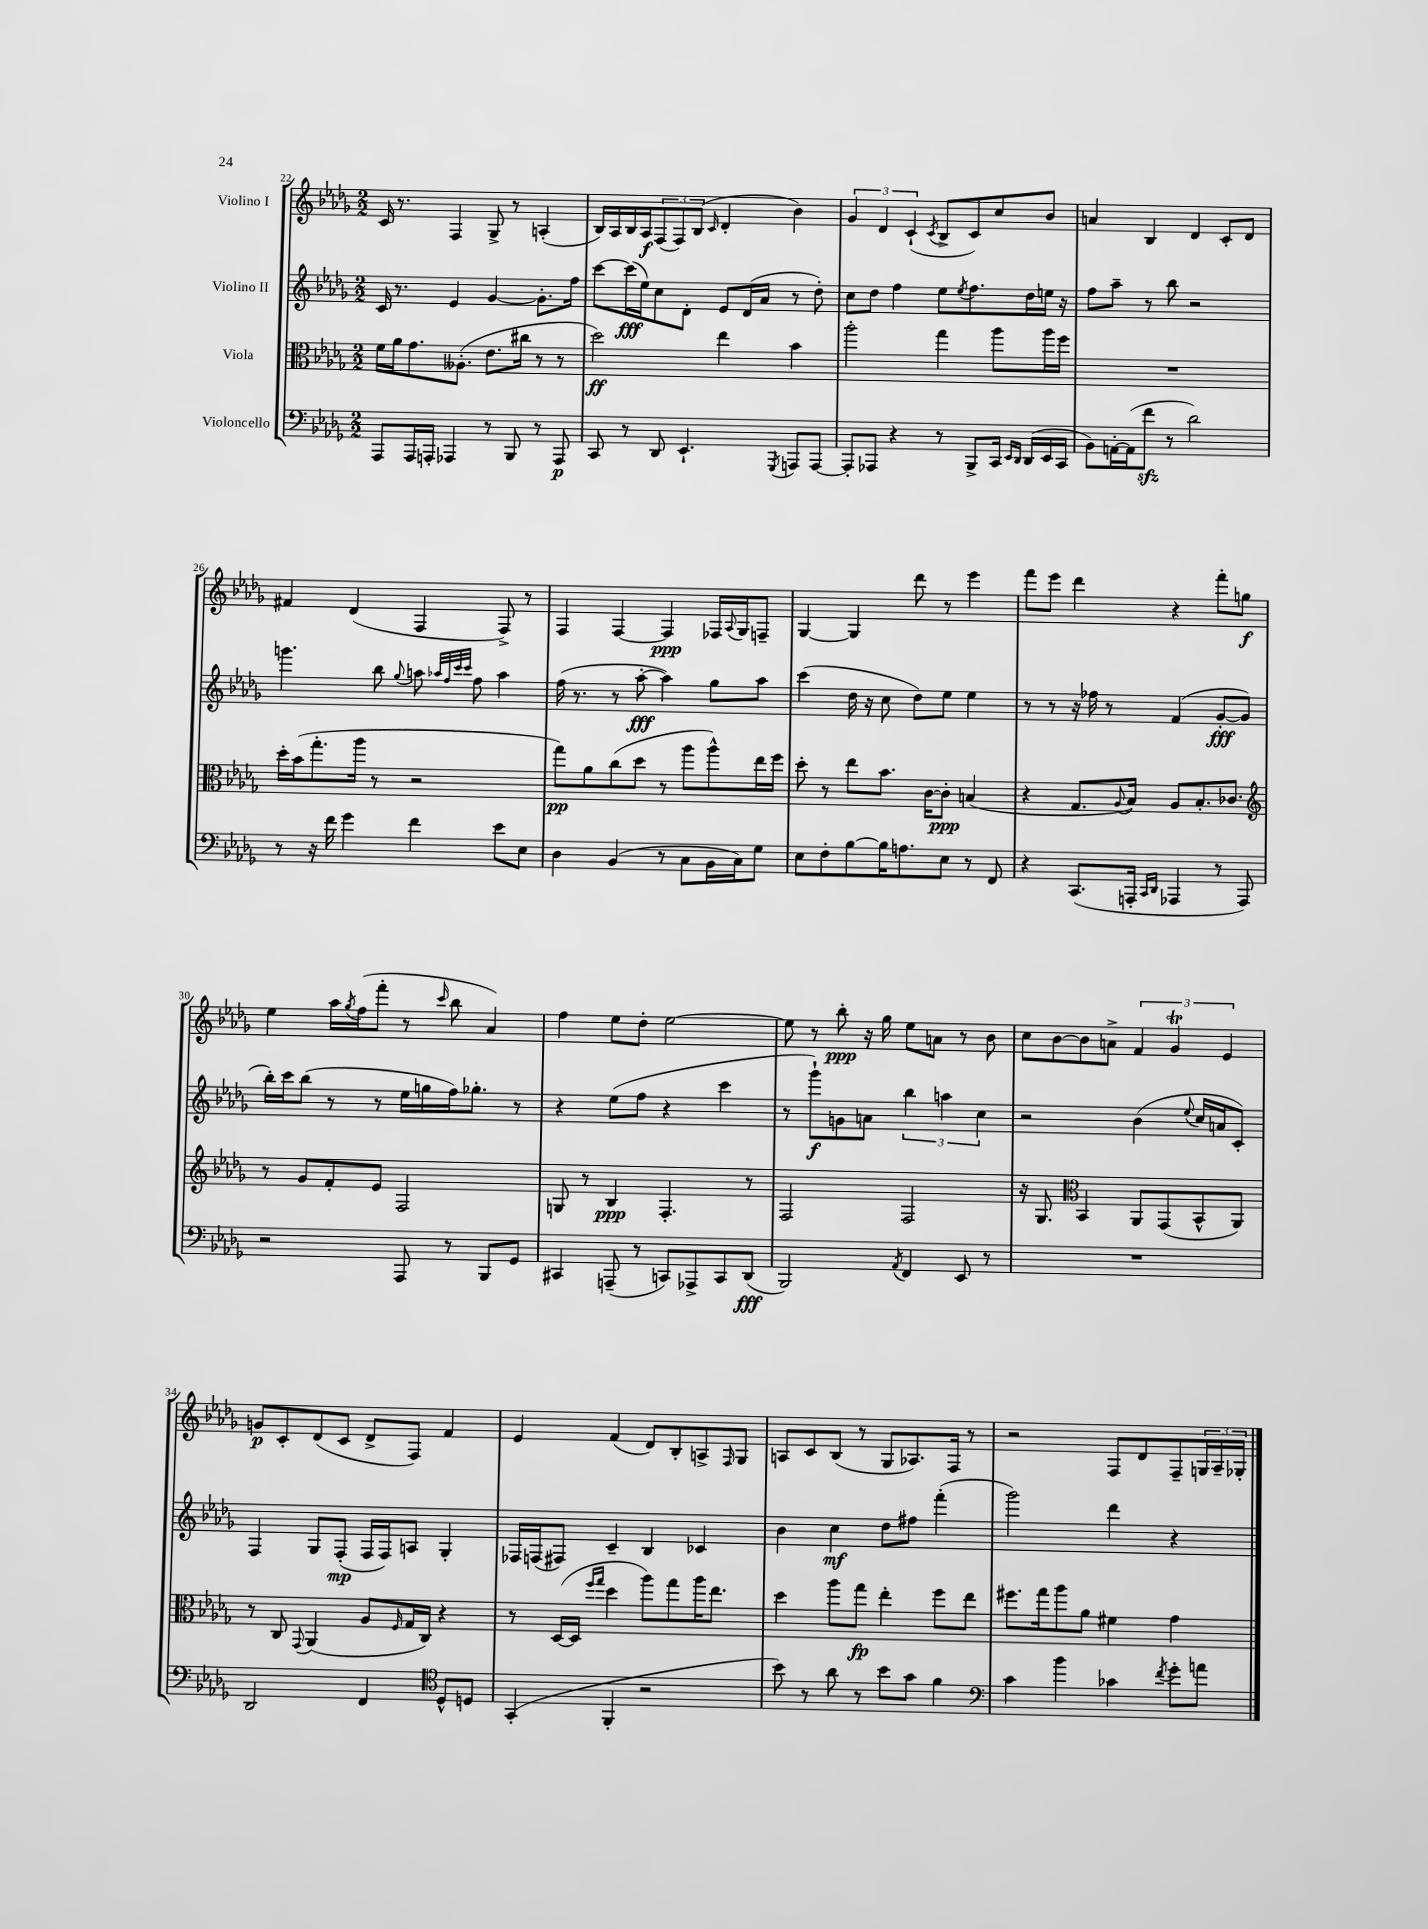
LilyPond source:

<<
\new StaffGroup <<
\new Staff = "s0" \with { instrumentName = "Violino I" } {
    \clef treble \key des \major \numericTimeSignature \time 2/2
    c'16 r8. f4 ges8-> r8 a4-.( |
    bes16) aes16 bes16 aes16\f \tuplet 3/2 { f8( f8) bes8( } \grace { c'16 } des'4-. bes'4) |
    \tuplet 3/2 { ges'4 des'4 c'4-!( } \acciaccatura { c'8 } bes8-> c'8) c''8 bes'8 |
    a'4 bes4 des'4 c'8-. des'8 |
    fis'4 des'4( f4 f8->) r8 |
    f4 f4~ f4\ppp fes16 \appoggiatura { aes8 } ges16 f8-- |
    ges4~ ges4 des'''8 r8 ees'''4 |
    f'''8 ees'''8 des'''4 r4 f'''8-. g''8\f |
    ees''4 aes''16 \acciaccatura { ges''8 } f''16( f'''8-. r8 \grace { c'''16 } bes''8 aes'4) |
    f''4 ees''8 des''8-. ees''2~ |
    ees''8 r8 bes''8-.\ppp r16 ges''16 ees''8 a'8 r8 bes'8 |
    c''8 bes'8~ bes'8 a'8-> \tuplet 3/2 { f'4 ges'4\trill ees'4 } |
    g'8\p c'8-. des'8( c'8 des'8-> f8) f'4 |
    ees'4 f'4( des'8) bes8-. a8-> \grace { f16 } ges8 |
    a8 c'8 bes8( r8 ges8 aes8.) f16 r8 |
    r2 f8 des'8 f8-- \tuplet 3/2 { g16 aes16-- ges16-. } \bar "|." |
}
\new Staff = "s1" \with { instrumentName = "Violino II" } {
    \clef treble \key des \major \numericTimeSignature \time 2/2
    c'16 r8. ees'4 ges'4~ ges'8.-. f''16 |
    c'''8~ c'''16\fff( ees''16) c''8 des'8-. ees'8 des'16( aes'16 r8 des''8-.) |
    c''8 des''8 f''4 ees''8 \acciaccatura { ees''8 } f''8. des''16 e''16 r16 |
    f''8 aes''8-- r8 bes''8 r2 |
    g'''4. bes''8 \appoggiatura { ges''8 } a''8 \grace { aes''32 f''32 c'''32 c'''32 } f''8 aes''4 |
    f''16( r8. r8 aes''8~-.\fff aes''4) ges''8 aes''8 |
    c'''4( des''16 r16 c''8 des''8) ees''8 ees''4 |
    r8 r8 r16 fes''16 r8 f'4( ges'8~-.\fff ges'8 |
    bes''16-.) c'''16 bes''8( r8 r8 ees''16 g''16 f''16) ges''8.-. r8 |
    r4 ees''8( f''8 r4 c'''4 |
    r8 ges'''8-!\f) g'8 a'8 \tuplet 3/2 { bes''4 a''4 c''4 } |
    r2 bes'4( \appoggiatura { ees''8 } c''16 a'16 c'8-.) |
    f4 ges8 f8-.\mp( f16 f16) a8 ges4-. |
    fes16 f16( fis8) c'4-- bes4 ces'4 |
    bes'4 c''4\mf des''8 fis''8 f'''4-.( |
    ges'''2) des'''4 r4 \bar "|." |
}
\new Staff = "s2" \with { instrumentName = "Viola" } {
    \clef alto \key des \major \numericTimeSignature \time 2/2
    f'16 aes'16 ges'8. aeses8.-.( ees'8. cis''16 r8 r8 |
    des''2\ff) ees''4 bes'4 |
    aes''2-. ges''4 aes''8 aes''16 f''16 |
    R1 |
    des''16-. bes'16( ges''8.-. aes''16 r8 r2 |
    ges''8\pp) aes'8 c''8( des''8 r8 aes''8 aes''8-^) ees''16 f''16 |
    des''8-. r8 ees''8 bes'8. c'16~ c'8-.\ppp b4( |
    r4 ges8. \appoggiatura { aes8 } bes16) aes8 bes8.-. ces'8. |
    \clef treble r8 ges'8 f'8-. ees'8 f2 |
    g8 r8 bes4\ppp f4.-. r8 |
    f2 f2 |
    r16 ges8. \clef alto bes,4 aes,8 ges,8( bes,8-^ aes,8) |
    r8 c8 \appoggiatura { ges,8 } aes,4( aes8 \grace { f16 } ges16 c16) r4 |
    r8 des16~( des16 \grace { f''16 ges''16 } des''4 aes''8) ges''8 aes''16 ees''8. |
    des''4 aes''8 ges''8\fp ees''4-. f''8 ees''8 |
    fis''8. ges''16 aes''8 aes'8 fis'4 ges'4 \bar "|." |
}
\new Staff = "s3" \with { instrumentName = "Violoncello" } {
    \clef bass \key des \major \numericTimeSignature \time 2/2
    aes,,8 aes,,16 a,,16-. aes,,4 r8 bes,,8 r8 aes,,8\p |
    c,8 r8 des,8 ees,4.-! \acciaccatura { ges,,8 } a,,8 a,,8~ |
    a,,8-. aes,,8 r4 r8 bes,,8-> c,16 \grace { ees,16 des,16 } des,16( ees,16 c,16 |
    bes,8) a,16~-. a,16( f'8\sfz r8 des'2) |
    r8 r16 f'16 ges'4 f'4 ees'8 ees8 |
    des4 bes,4( r8 c8 bes,16 c16) ges8 |
    ees8 f8-. bes8~ bes16 a8. ees8 r8 f,8 |
    r4 c,8.( a,,16-. \grace { c,16 des,16 } aes,,4 r8 aes,,8) |
    r2 aes,,8 r8 bes,,8 ges,8 |
    cis,4 a,,8--( r8 c,8) aes,,8-> c,8 des,8\fff( |
    bes,,2) \acciaccatura { aes,8 } f,4 ees,8 r8 |
    R1 |
    des,2 f,4 \clef tenor des8-^ d8 |
    ges,4-.( f,4-. r2 |
    bes'8) r8 aes'8 r8 bes'8 ges'8 f'4 |
    \clef bass c'4 bes'4 ces'4 \acciaccatura { f'8 } ges'8-. a'8 \bar "|." |
}
>>
>>
\layout { \context { \Score currentBarNumber = #22 } }
